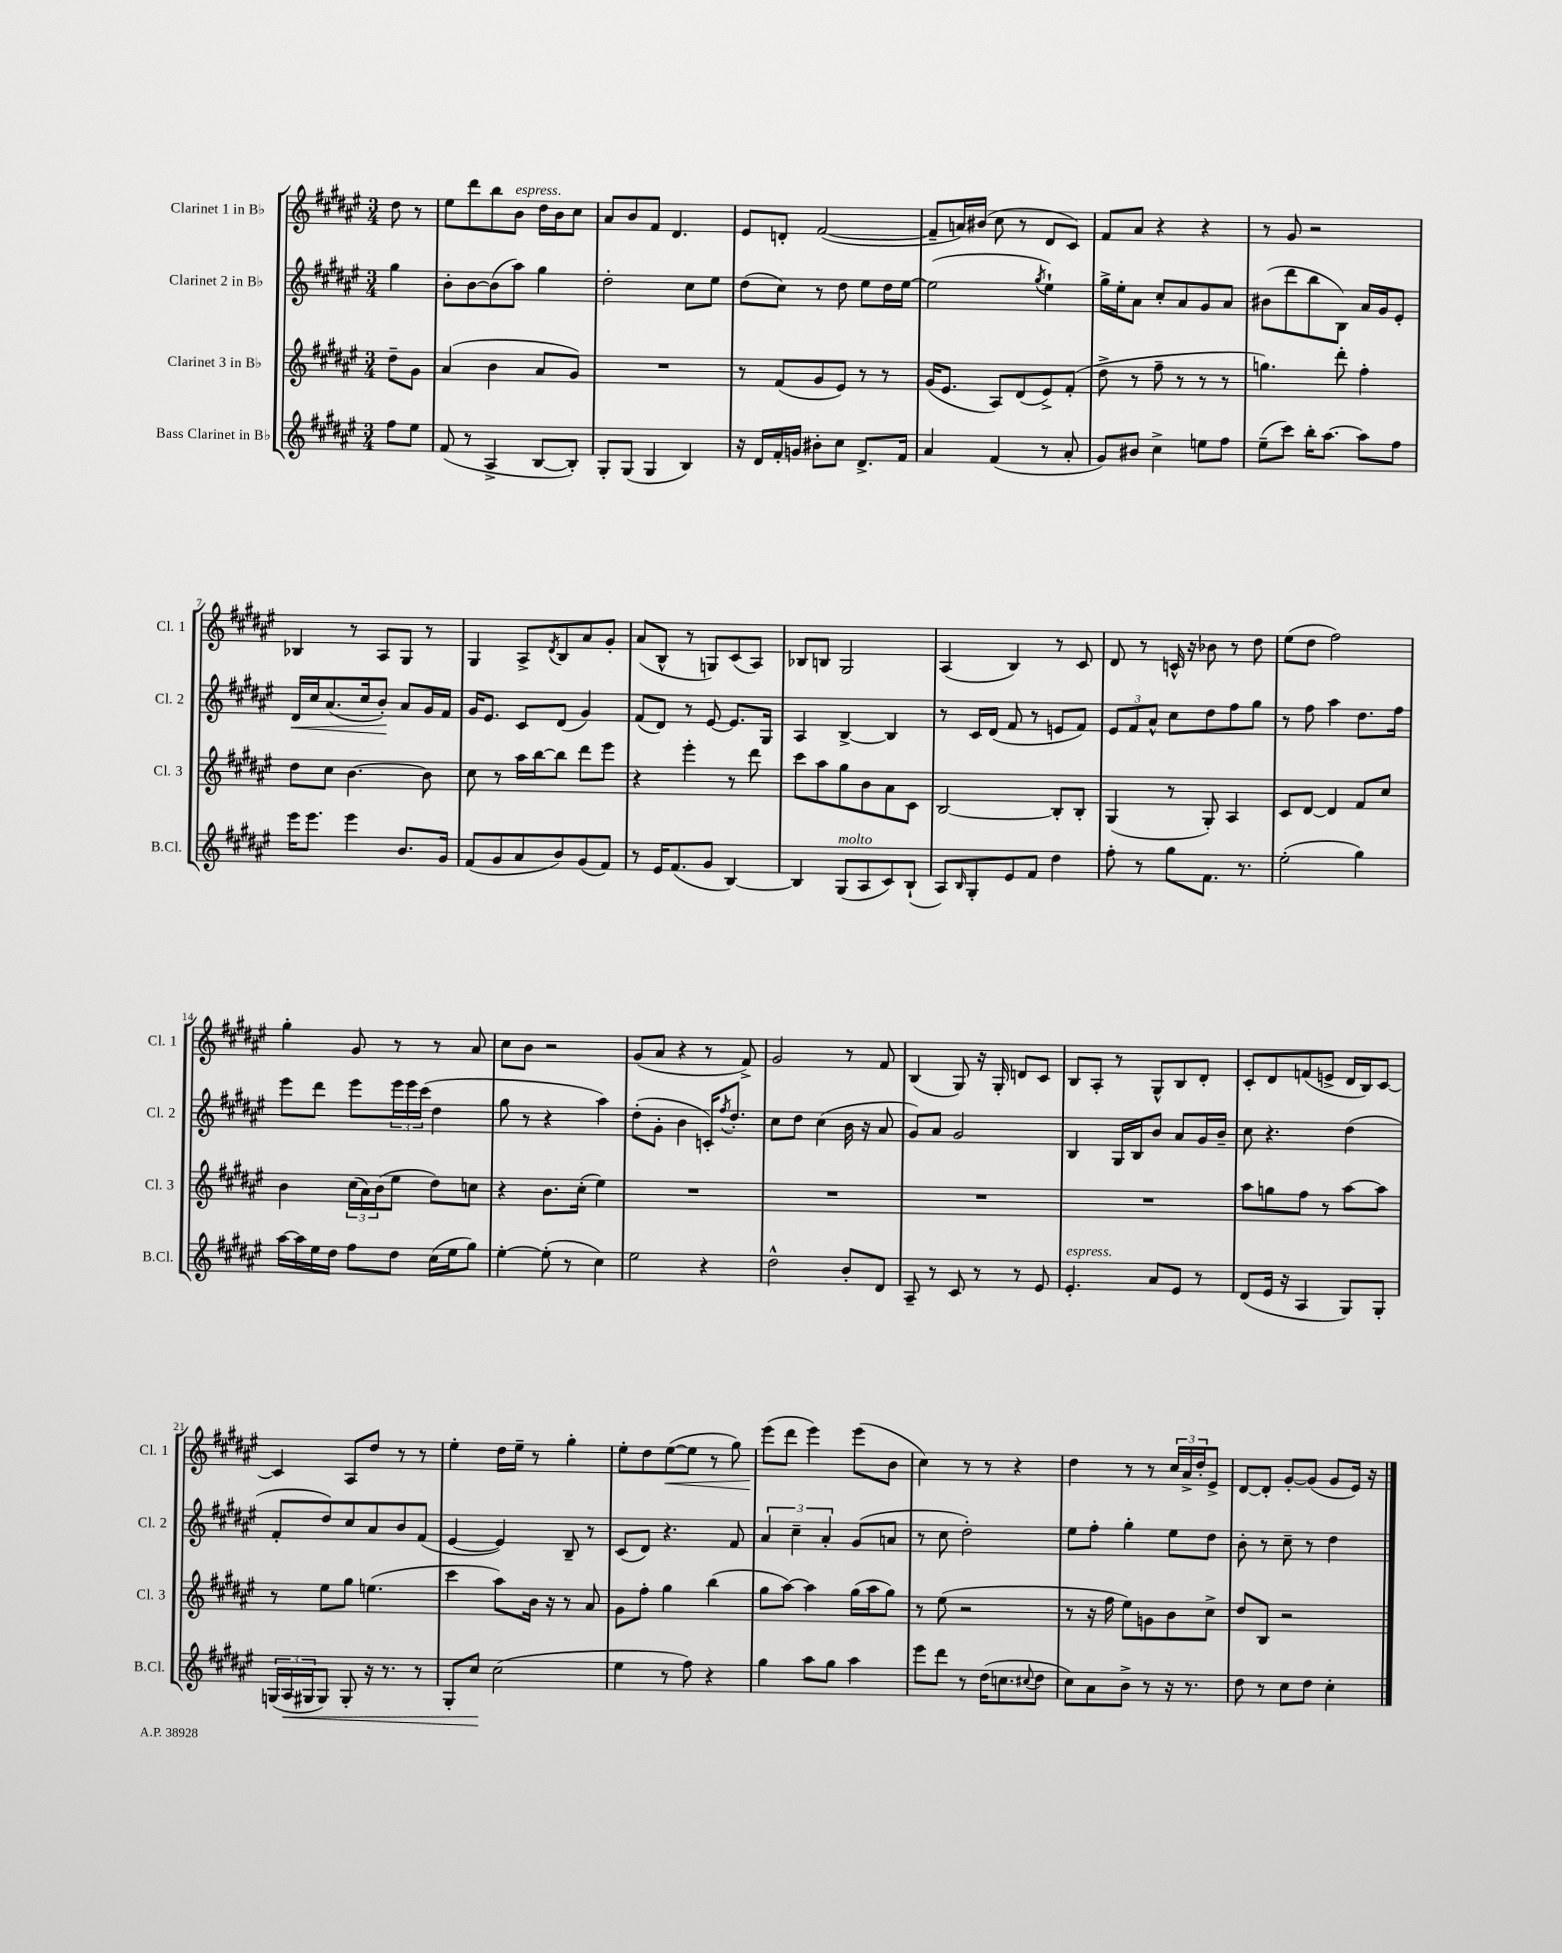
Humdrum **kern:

**kern	**kern	**kern	**kern
*staff4	*staff3	*staff2	*staff1
*clefG2	*clefG2	*clefG2	*clefG2
*k[f#c#g#d#a#e#]	*k[f#c#g#d#a#e#]	*k[f#c#g#d#a#e#]	*k[f#c#g#d#a#e#]
*M3/4	*M3/4	*M3/4	*M3/4
8ff#	8dd#~	4gg#	8dd#
8ee#	8g#	.	8r
=	=	=	=
(8f#	(4a#	8b'	8ee#
8r	.	[8b	8ddd#
4A#^	4b	(8b]	8bb
.	.	8aa#)	8b
[8B	8a#	4gg#	16dd#
.	.	.	16b
8B'])	8g#)	.	8cc#
=	=	=	=
8G#'	2.r	2dd#'	8a#
(8G#	.	.	8b
4G#	.	.	8f#
.	.	.	4.d#
4B)	.	8cc#	.
.	.	8ee#	.
=	=	=	=
16r	8r	(8dd#	8e#
16d#	.	.	.
16f#'	(8f#	8cc#)	8d'
16g	.	.	.
8b#'	8g#	8r	([2f#
8cc#	8e#)	8dd#	.
8.d#^	8r	8ee#	.
.	8r	16dd#	.
16f#	.	[16ee#	.
=	=	=	=
4a#	(16g#	(2ee#]	8f#~]
.	8.e#	.	.
.	.	.	16a)
.	.	.	(16b#
(4f#	8A#)	.	8cc#
.	(8d#	.	8r
.	.	8qgg#	.
8r	8e#^)	4ee#`)	8d#
8a#'	(8f#'	.	8c#)
=	=	=	=
8g#)	8dd#^	16gg#^	8f#
.	.	16ee#'	.
8b#	8r	8a#	8a#
4cc#^	8ff#~	8cc#'	4r
.	8r	8a#	.
8ee	8r	8g#	4r
8ff#	8r	8a#	.
=	=	=	=
(8ee#~	4.gg)	(8b#	8r
8ccc#)	.	8ddd#	8g#
16bb'	.	8bb	2r
[8.aa#	.	.	.
.	8ddd#'	8B)	.
8aa#]	4ff#'	16a#	.
.	.	16g#	.
8ff#	.	8e#'	.
=	=	=	=
16eee#	8dd#	16d#	4B-
8.eee#	.	16cc#	.
.	8cc#	(8.a#	.
4eee#	[4.b	.	8r
.	.	16cc#	.
.	.	8b')	8A#
8.b	.	8a#	8G#
.	8b]	16g#	8r
16g#	.	16f#	.
=	=	=	=
(8f#	8cc#	16g#	4G#
.	.	8.e#	.
8g#	8r	.	.
8a#	16aa#	8c#	8A#^
.	[16bb	.	.
.	.	.	8qd#
8b)	8bb]	(8d#	8B
(8g#	8ddd#	4g#)	8a#
8f#)	8eee#	.	8g#'
=	=	=	=
8r	4r	(8f#	(8a#
16e#	.	8d#)	8B^^
(8.f#	.	.	.
.	4eee#'	8r	8r
8g#	.	[8e#	8G)
[4B)	8r	8.e#]	(8c#
.	8ddd#	.	8A#)
.	.	16G#	.
=	=	=	=
4B]	8ccc#	4A#	8B-
.	8aa#	.	8B
(8G#	8gg#	[4B^	2G#
8A#	8b	.	.
8c#)	8a#	4B]	.
(8B`	8c#	.	.
=	=	=	=
8A#)	[2B	8r	(4A#
16qqB	.	.	.
8G#'	.	16c#	.
.	.	(16d#	.
8e#	.	8f#	4B)
8f#	.	8r	.
4dd#	8B']	8e	8r
.	8B'	8f#)	8c#
=	=	=	=
8ff#'	(4G#	12e#	8d#
.	.	12f#	.
8r	.	.	8r
.	.	12a#^^	.
8gg#	8r	8cc#	16c^^
.	.	.	16r
8.f#	8G#')	8dd#	8b-
.	4A#	8ff#	8r
8.r	.	.	.
.	.	8gg#	8dd#
=	=	=	=
(2ee#'	8c#	8r	(8ee#
.	[8d#	8ff#	8dd#
.	4d#]	4aa#	2ff#)
4gg#)	8f#	8.dd#	.
.	8cc#	.	.
.	.	16ff#	.
=	=	=	=
[16aa#	4b	8eee#	4gg#'
16aa#]	.	.	.
16ee#	.	8ddd#	.
16dd#	.	.	.
8ff#	(24cc#	8eee#	8g#
.	24a#)	.	.
.	(24b	.	.
8dd#	8ee#	24eee#	8r
.	.	24eee#	.
.	.	(24ccc#	.
(16cc#	8dd#)	4dd#	8r
16ee#	.	.	.
8gg#)	8cc	.	8a#
=	=	=	=
[4ee#'	4r	8gg#	8cc#
.	.	8r	8b
(8ee#']	8.b	4r	2r
8r	.	.	.
.	(16cc#'	.	.
4cc#)	4ee#)	4aa#)	.
=	=	=	=
2ee#	2.r	(8dd#'	(8g#
.	.	8g#'	8a#
.	.	4b	4r
4r	.	16c')	8r
.	.	8qff#	.
.	.	8.dd#'	.
.	.	.	8f#^)
=	=	=	=
2dd#^^	2.r	8cc#	2g#
.	.	8dd#	.
.	.	(4cc#	.
8b'	.	16b	8r
.	.	16r	.
8d#	.	8a#	8f#
=	=	=	=
8A#~	2.r	8g#)	(4B
8r	.	8a#	.
8c#	.	2g#	8G#)
8r	.	.	16r
.	.	.	16G#'
8r	.	.	8d
8e#	.	.	8c#
=	=	=	=
4.e#'	2.r	4B	8B
.	.	.	8A#'
.	.	16G#	8r
.	.	16B	.
8a#	.	8b	8G#^^
8e#	.	8a#	8B
8r	.	16g#	8d#'
.	.	16b~	.
=	=	=	=
(8d#	8aa#	8cc#	8c#'
16e#	8gg	4.r	8d#
16r	.	.	.
4A#	8ff#	.	(8f
.	8r	.	8e^
8G#)	[8aa#	(4dd#	16d#
.	.	.	16B)
8G#'	8aa#]	.	[8c#
=	=	=	=
(24G	8r	8f#'	4c#]
24A#	.	.	.
24G#	.	.	.
8G#)	8ee#	8dd#)	.
8G#'	8gg#	8cc#	8A#
16r	(4.ee	8a#	8dd#
8.r	.	.	.
.	.	8b	8r
8r	.	(8f#	8r
=	=	=	=
8G#'	4ccc#	[4e#	4ee#'
8cc#	.	.	.
(2cc#	8aa#)	4e#])	16dd#
.	.	.	16ee#~
.	16b	.	8r
.	16r	.	.
.	8r	8B~	4gg#'
.	8a#	8r	.
=	=	=	=
4ee#	8g#	(8c#	8ee#'
.	8ff#'	8d#)	8dd#
8r	4gg#	4.r	([8ee#
8ff#)	.	.	8ee#]
4r	(4bb	.	8r
.	.	8f#	8gg#)
=	=	=	=
4gg#	8gg#	6a#	(8eee#
.	[8aa#)	.	8ddd#
.	.	6cc#~	.
8aa#	4aa#]	.	4eee#)
.	.	6a#'	.
8gg#	.	.	.
4aa#	(16gg#	(8g#	(8eee#
.	16aa#	.	.
.	8gg#)	8a	8b
=	=	=	=
8eee#	8r	8r	4cc#)
8ddd#	(8ee#	8cc#	.
8r	2r	2dd#')	8r
(16dd#	.	.	8r
8.cc	.	.	.
.	.	.	4r
8qqcc#	.	.	.
8dd#	.	.	.
=	=	=	=
8cc#)	8r	8ee#	4dd#
8a#	16r	8ff#'	.
.	16ff#	.	.
8b^	8ee#)	4gg#'	8r
8r	8g	.	8r
16r	8b	8ee#	24cc#
.	.	.	24a#^
8.r	.	.	.
.	.	.	24dd#'
.	8cc#^	8dd#	8e#^
=	=	=	=
8dd#	8dd#	8b'	[8d#
8r	8B	8r	8d#']
8cc#	2r	8cc#~	[8g#'
8dd#	.	8r	(8g#]
4cc#'	.	4dd#	8g#
.	.	.	16e#)
.	.	.	16r
==	==	==	==
*-	*-	*-	*-
